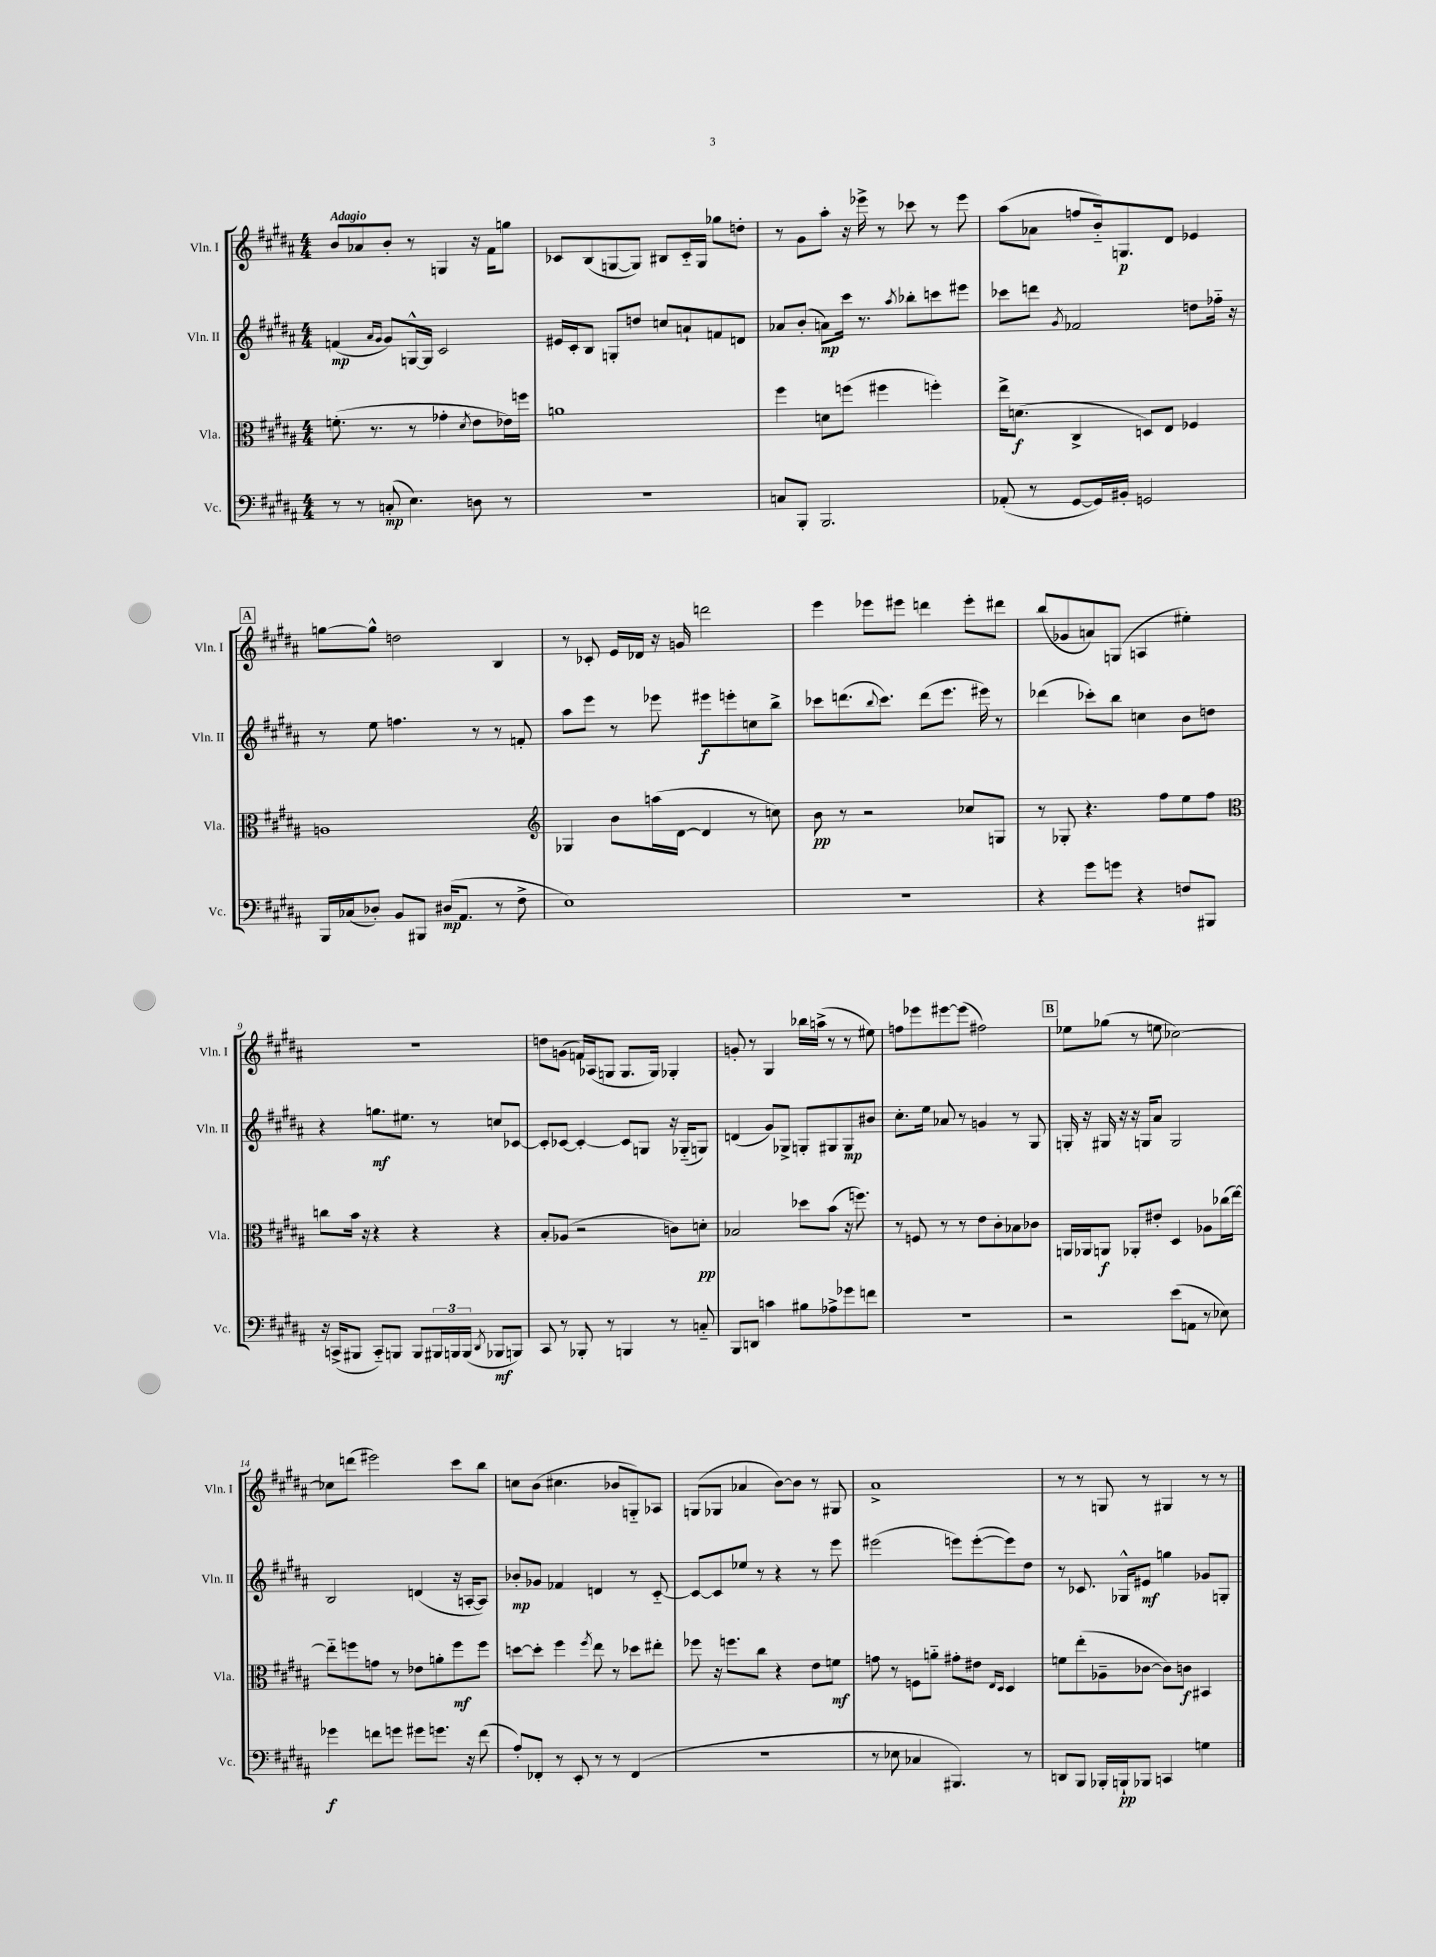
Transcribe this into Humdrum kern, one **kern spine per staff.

**kern	**dynam	**kern	**dynam	**kern	**dynam	**kern	**dynam
*part4	*part4	*part3	*part3	*part2	*part2	*part1	*part1
*staff4	*staff4	*staff3	*staff3	*staff2	*staff2	*staff1	*staff1
*I"Vc.	*	*I"Vla.	*	*I"Vln. II	*	*I"Vln. I	*
*I'Vc.	*	*I'Vla.	*	*I'Vln. II	*	*I'Vln. I	*
*clefF4	*	*clefC3	*	*clefG2	*	*clefG2	*
*k[f#c#g#d#a#]	*	*k[f#c#g#d#a#]	*	*k[f#c#g#d#a#]	*	*k[f#c#g#d#a#]	*
*M4/4	*	*M4/4	*	*M4/4	*	*M4/4	*
=1	=1	=1	=1	=1	=1	=1	=1
!	!	!	!	!	!	!LO:TX:a:B:t=Adagio	!
8r	.	(8.fn'\	.	(4fn/	mp	8b/L	.
8r	.	.	.	.	.	8a-X/	.
.	.	8.r	.	.	.	.	.
.	.	.	.	16qqa#/LL	.	.	.
.	.	.	.	16qqg#/JJ	.	.	.
(8Cn'/	mp	.	.	8g#/L)	.	8b'/J	.
4.E\)	.	8r	.	[16Gn^^/L	.	8r	.
.	.	.	.	16G/JJ]	.	.	.
.	.	4g-X'\	.	2c#/	.	4Gn/	.
.	.	8qd#/	.	.	.	.	.
8Dn\	.	8e\L	.	.	.	16r	.
.	.	.	.	.	.	16f#\KL	.
8r	.	16e-X\L)	.	.	.	8ggn\J	.
.	.	16ffn\JJ	.	.	.	.	.
=2	=2	=2	=2	=2	=2	=2	=2
1r	.	1an	.	16e#X/LL	.	8c-X/L	.
.	.	.	.	16c#'/J	.	.	.
.	.	.	.	8B/J	.	(8B/	.
.	.	.	.	8Gn'/L	.	[8Gn/	.
.	.	.	.	8ddn/J	.	8G/J])	.
.	.	.	.	8ccn/L	.	8B#X/L	.
.	.	.	.	8an`/	.	16c-/L	.
.	.	.	.	.	.	16G/JJ	.
.	.	.	.	8fn/	.	8gg-X\L	.
.	.	.	.	8dn/J	.	8ddn'\J	.
=3	=3	=3	=3	=3	=3	=3	=3
8Cn/L	.	4ff#\	.	8a-X/L	.	8r	.
8BBB'/J	.	.	.	(8b'/J	.	8g#\L	.
2.BBB/	.	8dn\L	.	8an\L)	mp	8aa#'\J	.
.	.	(8ffn\J	.	16ccc#\Jk	.	16r	.
.	.	.	.	8.r	.	16eee-X^\	.
.	.	4ff#X\	.	.	.	8r	.
.	.	.	.	8qaa#/	.	.	.
.	.	.	.	8bb-X'\L	.	8ccc-X\	.
.	.	4ffn'\)	.	8cccn\	.	8r	.
.	.	.	.	8eee#X\J	.	8eee-\	.
=4	=4	=4	=4	=4	=4	=4	=4
(8AA-X'/	.	16ee^\KL	.	8ccc-X\L	.	(8aa#\L	.
.	.	(8.dn\J	f	.	.	.	.
8r	.	.	.	8dddn\J	.	8a-X\J	.
.	.	.	.	8qg#/	.	.	.
[8GG#/L	.	4C#^/	.	2f-X/	.	8ffn/L	.
16GG#/L])	.	.	.	.	.	16b/k)	.
16BB#X'/JJ	.	.	.	.	.	8.Gn/	p
2GGn/	.	8Dn/L)	.	.	.	.	.
.	.	8E/J	.	.	.	8d#/J	.
.	.	4F-X/	.	8ddn\L	.	4e-X/	.
.	.	.	.	16ff-X\Jk	.	.	.
.	.	.	.	16r	.	.	.
!!LO:LB:g=z
!!LO:REH:place=s1:t=A
=5	=5	=5	=5	=5	=5	=5	=5
16BBB/LL	.	1An	.	8r	.	[8ggn\L	.
(16C-X/J	.	.	.	.	.	.	.
8D-X'/J)	.	.	.	8ee\	.	8gg^^\J]	.
8BB/L	.	.	.	4.ffn\	.	2ddn\	.
8BBB#X/J	.	.	.	.	.	.	.
(16D#X/KL	mp	.	.	.	.	.	.
8.AA#/J	.	.	.	.	.	.	.
.	.	.	.	8r	.	.	.
8r	.	.	.	8r	.	4B/	.
8F#^\	.	.	.	8fn'/	.	.	.
=6	=6	=6	=6	=6	=6	=6	=6
*	*	*clefG2	*	*	*	*	*
1E)	.	4G-X/	.	8aa#\L	.	8r	.
.	.	.	.	8eee\J	.	8c-X'/	.
.	.	8b\L	.	8r	.	16e/LL	.
.	.	.	.	.	.	16d-X/JJ	.
.	.	(16aan\L	.	8eee-X\	.	16r	.
.	.	[16d#\JJ	.	.	.	16gn/	.
.	.	4d#/]	.	8eee#X\L	f	2dddn\	.
.	.	.	.	8eeen'\	.	.	.
.	.	8r	.	8ccn\	.	.	.
.	.	8ccn\)	.	8bb^\J	.	.	.
=7	=7	=7	=7	=7	=7	=7	=7
1r	.	8b\	pp	8ccc-X\L	.	4eee\	.
.	.	8r	.	(8.dddn\	.	.	.
.	.	2r	.	.	.	8eee-X\L	.
.	.	.	.	8qqbb/	.	.	.
.	.	.	.	8.ccc-\J)	.	.	.
.	.	.	.	.	.	8eee#X\J	.
.	.	.	.	(8ddd\L	.	4dddn\	.
.	.	.	.	8.eee\J	.	.	.
.	.	8cc-X/L	.	.	.	8eee#'\L	.
.	.	.	.	16eee#X\)	.	.	.
.	.	8Gn/J	.	8r	.	8ddd#X\J	.
=8	=8	=8	=8	=8	=8	=8	=8
4r	.	8r	.	(4ddd-X\	.	(8bb/L	.
.	.	8G-X'/	.	.	.	8g-X/	.
8g#\L	.	4.r	.	8ccc-X'\L)	.	8an/)	.
8gn\J	.	.	.	8bb\J	.	(8Gn/J	.
4r	.	.	.	4ccn\	.	4An/	.
.	.	8ff#\L	.	.	.	.	.
8Fn/L	.	8ee\	.	8b\L	.	4ee#X'\)	.
8BBB#X/J	.	8ff#\J	.	8ddn\J	.	.	.
!!LO:LB:g=z
=9	=9	=9	=9	=9	=9	=9	=9
*	*	*clefC3	*	*	*	*	*
16r	.	8ccn\L	.	4r	.	1r	.
(16CCn^/KL	.	.	.	.	.	.	.
8BBB#X/J	.	16b\Jk	.	.	.	.	.
.	.	16r	.	.	.	.	.
8CC/L)	.	4r	.	8.ggn\L	mf	.	.
8BBBn/J	.	.	.	.	.	.	.
.	.	.	.	8.ee#X\J	.	.	.
8BBB/L	.	4r	.	.	.	.	.
24BBB#X/L	.	.	.	8r	.	.	.
24BBBn/	.	.	.	.	.	.	.
(24BBB/JJ	.	.	.	.	.	.	.
8qDD#/	.	.	.	.	.	.	.
8BBB-X/L	mf	4r	.	8ccn/L	.	.	.
8BBBn/J)	.	.	.	[8c-X/J	.	.	.
=10	=10	=10	=10	=10	=10	=10	=10
8CC#/	.	8B'/L	.	8c-'/L]	.	8ddn\L	.
8r	.	(8A-X/J	.	[8c-X/J	.	(8gn\J	.
8BBB-X'/	.	2r	.	4c-'/_	.	16fn/LL)	.
.	.	.	.	.	.	(16A-X/J	.
8r	.	.	.	.	.	8Gn/J	.
4BBBn/	.	.	.	8c-/L]	.	8.G/L	.
.	.	.	.	8Gn/J	.	.	.
.	.	.	.	.	.	16G/Jk)	.
8r	.	8cn\L)	.	16r	.	4G-X'/	.
.	.	.	.	(16G-X/KL	.	.	.
8Cn/	.	8dn'\J	pp	8Gn/J)	.	.	.
=11	=11	=11	=11	=11	=11	=11	=11
8BBB/L	.	2B-X/	.	(4dn/	.	8gn'/	.
8DDn/J	.	.	.	.	.	8r	.
4cn\	.	.	.	8g#/L)	.	4G#/	.
.	.	.	.	8G-X^/J	.	.	.
8B#X\L	.	8dd-X\L	.	8Gn'/L	.	16bb-X\LL	.
.	.	.	.	.	.	(16aan^\JJ	.
8A-X^\	.	(8b\J	.	8G#X/	.	8r	.
8g-X\	.	16r	.	8G#/	mp	8r	.
.	.	8.ffn\)	.	.	.	.	.
8fn\J	.	.	.	8b#X/J	.	8ee#X\)	.
=12	=12	=12	=12	=12	=12	=12	=12
1r	.	8r	.	8.cc#'\L	.	8ffn\L	.
.	.	8Fn/	.	.	.	8eee-X\	.
.	.	.	.	16ee\Jk	.	.	.
.	.	8r	.	8a-X/	.	[8eee#X\	.
.	.	8r	.	8r	.	(8eee#\J]	.
.	.	8e\L	.	4gn/	.	2ff#X\)	.
.	.	8c#'\	.	.	.	.	.
.	.	8B-X\	.	8r	.	.	.
.	.	8c-X\J	.	8G#/	.	.	.
!!LO:REH:place=s1:t=B
=13	=13	=13	=13	=13	=13	=13	=13
2r	.	16AAn/LL	.	16Gn'/	.	8ee-X\L	.
.	.	16AA-X/J	.	16r	.	.	.
.	.	8AAn/J	f	16G#X/	.	(8gg-X\J	.
.	.	.	.	16r	.	.	.
.	.	8AA-X'/L	.	16r	.	8r	.
.	.	.	.	16Gn/KL	.	.	.
.	.	8e#X'/J	.	8a#/J	.	8een\	.
(8e\L	.	4D#/	.	2G/	.	[2cc-X\)	.
8AAn\J	.	.	.	.	.	.	.
8r	.	8A-X\L	.	.	.	.	.
8E-X\)	.	(16cc-X\L	.	.	.	.	.
.	.	[16ee\JJ)	.	.	.	.	.
!!LO:LB:g=z
=14	=14	=14	=14	=14	=14	=14	=14
4g-X\	f	8ee\L]	.	2B/	.	8cc-X\L]	.
.	.	8ffn\	.	.	.	(8dddn\J	.
8fn\L	.	8gn\J	.	.	.	2eee#X\)	.
8gn\J	.	8r	.	.	.	.	.
8g#X\L	.	8e-X\L	.	(4dn/	.	.	.
8.gn\J	.	8an'\	.	.	.	.	.
.	.	8ff\	mf	16r	.	8ccc#\L	.
16r	.	.	.	[16An'/KL	.	.	.
(8f\	.	8ff\J	.	8A/J])	.	8bb\J	.
=15	=15	=15	=15	=15	=15	=15	=15
8A#'/L)	.	[8ddn\L	.	8b-X'/L	mp	8ccn\L	.
8FF-X'/J	.	8dd'\J]	.	8g-X/J	.	(8b\J	.
8r	.	4ff#\	.	4f-X/	.	4.cc#X\	.
8EE'/	.	.	.	.	.	.	.
.	.	8qff#/	.	.	.	.	.
8r	.	8ee\	.	4dn/	.	.	.
8r	.	8r	.	.	.	8b-X/L	.
(4FF-/	.	8dd-X\L	.	8r	.	8Gn/)	.
.	.	8ee#X'\J	.	[8c#/	.	8A-X/J	.
=16	=16	=16	=16	=16	=16	=16	=16
1r	.	8ff-X\	.	8c#/L_	.	(8Gn/L	.
.	.	16r	.	8c#/]	.	8G-X/J	.
.	.	8.ffn\L	.	.	.	.	.
.	.	.	.	8ee-X/J	.	4a-X/	.
.	.	8cc#\J	.	8r	.	.	.
.	.	4r	.	4r	.	[8b\L)	.
.	.	.	.	.	.	8b\J]	.
.	.	8e\L	.	8r	.	8r	.
.	.	8fn\J	mf	8eee\	.	8G#X/	.
=17	=17	=17	=17	=17	=17	=17	=17
8r	.	8gn\	.	(2eee#X\	.	1a#^	.
8E-X\	.	8r	.	.	.	.	.
4C-X/	.	8Fn\L	.	.	.	.	.
.	.	8an\J	.	.	.	.	.
4.BBB#X/)	.	8g#X'\L	.	8eeen\L)	.	.	.
.	.	8e#X\J	.	([8eee'\	.	.	.
.	.	16qqE/LL	.	.	.	.	.
.	.	16qqD#/JJ	.	.	.	.	.
.	.	4D#/	.	8eee\])	.	.	.
8r	.	.	.	8dd#\J	.	.	.
=18	=18	=18	=18	=18	=18	=18	=18
8DDn/L	.	8fn\L	.	8r	.	8r	.
8BBB/J	.	(8ee'\	.	8.c-X/	.	8r	.
16BBB-X'/LL	.	8A-X~\	.	.	.	8Gn/	.
16BBBn`/J	pp	.	.	16G-X^^/KL	.	.	.
8BBB-X/J	.	[8c-X\J	.	8e#X/J	mf	8r	.
4CCn/	.	8c-\L])	.	4ggn\	.	4G#X/	.
.	.	8cn\J	f	.	.	.	.
4Gn\	.	4BB#X/	.	8g-X/L	.	8r	.
.	.	.	.	8Gn'/J	.	8r	.
==	==	==	==	==	==	==	==
*-	*-	*-	*-	*-	*-	*-	*-
